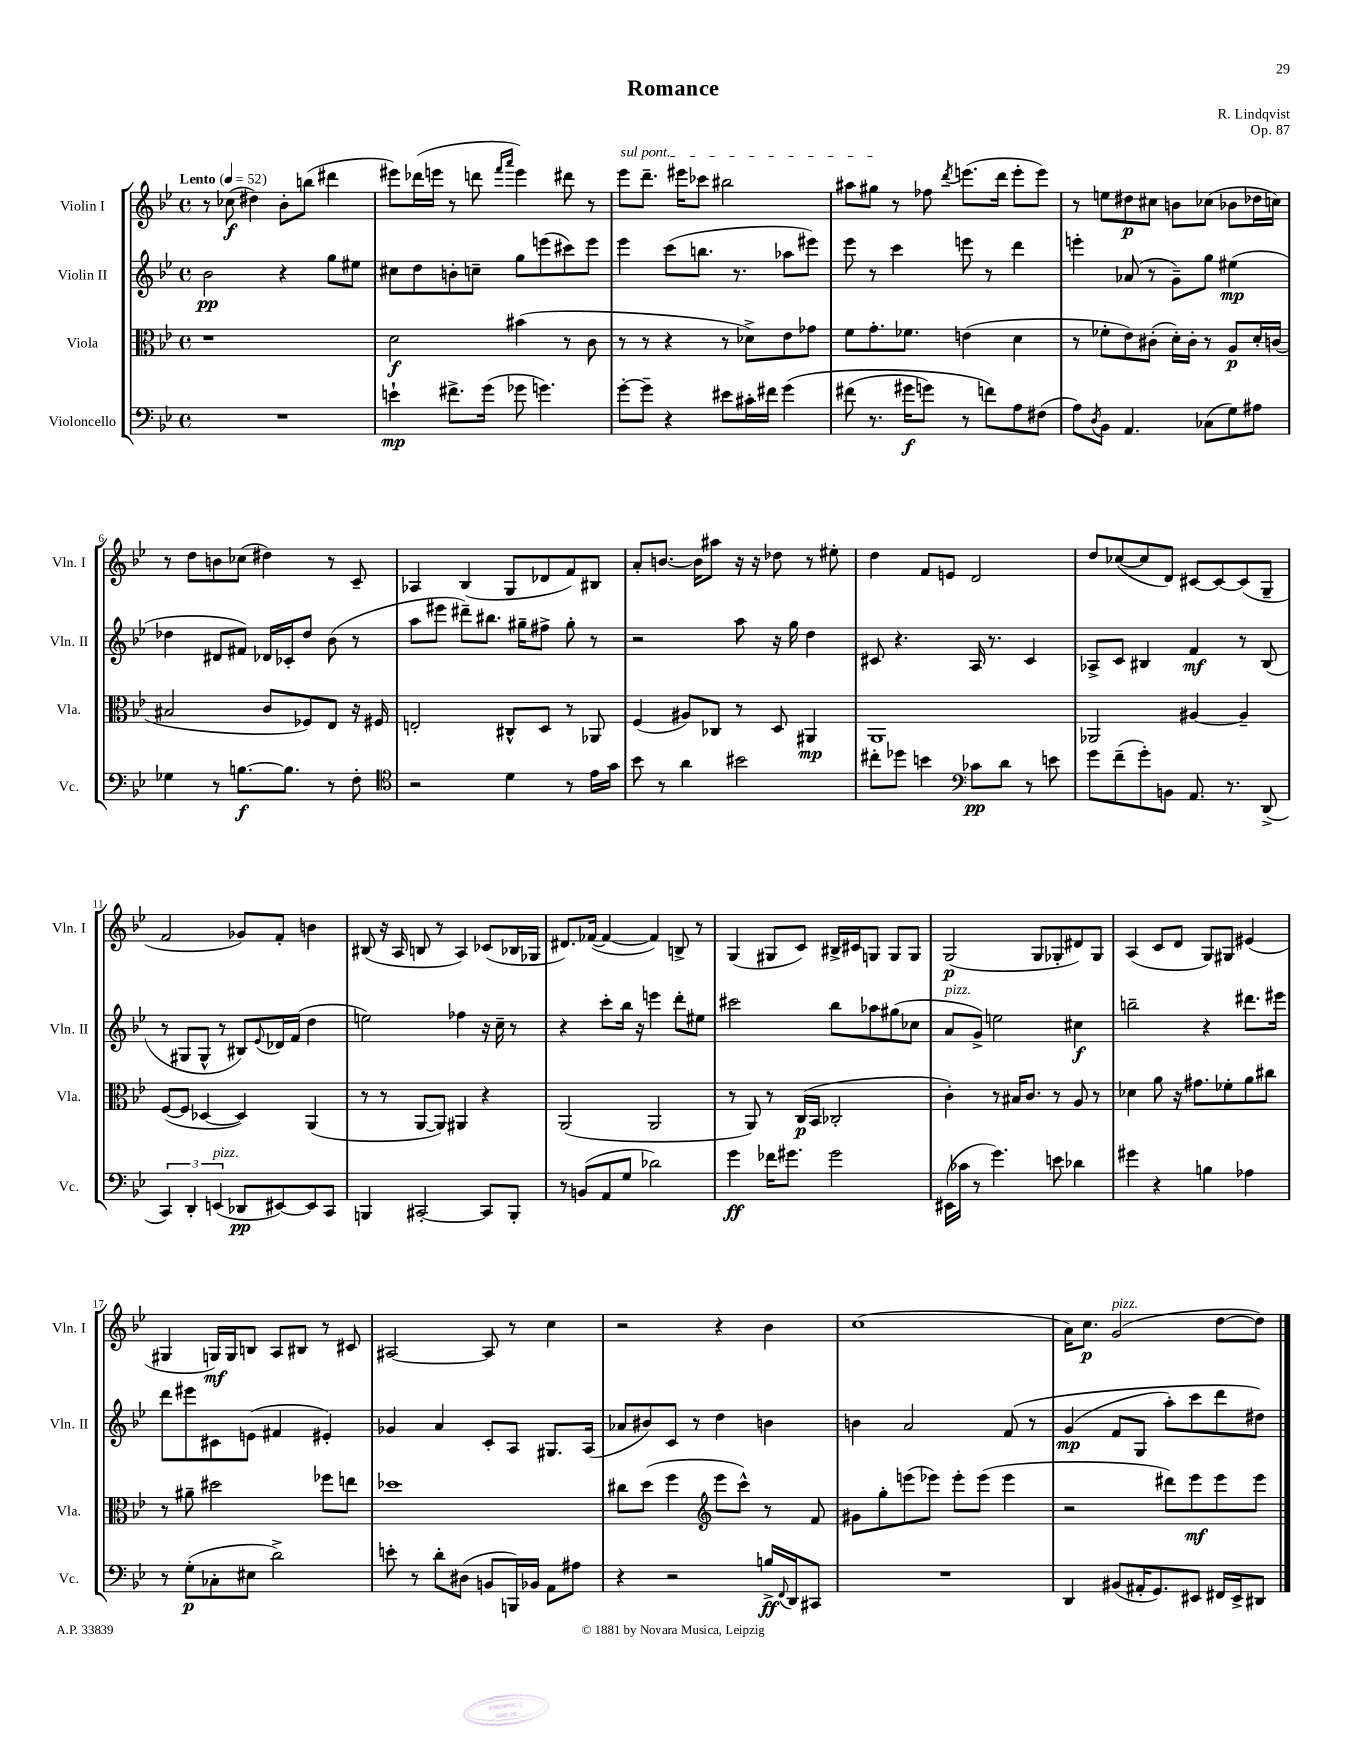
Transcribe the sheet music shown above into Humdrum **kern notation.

**kern	**dynam	**kern	**dynam	**kern	**dynam	**kern	**dynam
*part4	*part4	*part3	*part3	*part2	*part2	*part1	*part1
*staff4	*staff4	*staff3	*staff3	*staff2	*staff2	*staff1	*staff1
*I"Violoncello	*	*I"Viola	*	*I"Violin II	*	*I"Violin I	*
*I'Vc.	*	*I'Vla.	*	*I'Vln. II	*	*I'Vln. I	*
*clefF4	*	*clefC3	*	*clefG2	*	*clefG2	*
*k[b-e-]	*	*k[b-e-]	*	*k[b-e-]	*	*k[b-e-]	*
*M4/4	*	*M4/4	*	*M4/4	*	*M4/4	*
*met(c)	*	*met(c)	*	*met(c)	*	*met(c)	*
*MM52	*	*MM52	*	*MM52	*	*MM52	*
=1	=1	=1	=1	=1	=1	=1	=1
!	!	!	!	!	!	!LO:TX:a:B:t=Lento	!
1r	.	1r	.	2b-\	pp	8r	.
.	.	.	.	.	.	(8cc-X\	f
.	.	.	.	.	.	4dd#X\)	.
.	.	.	.	4r	.	8b-'\L	.
.	.	.	.	.	.	(8bbn\J	.
.	.	.	.	8gg\L	.	4ddd#X\	.
.	.	.	.	8ee#X\J	.	.	.
=2	=2	=2	=2	=2	=2	=2	=2
4en`\	mp	2d\	f	8cc#X\L	.	8eee#X\L)	.
.	.	.	.	8dd\	.	(16ddd-X\L	.
.	.	.	.	.	.	16eeen\JJ	.
8.f#X^\L	.	.	.	8bn'\	.	8r	.
.	.	.	.	8ccn~\J	.	8dddn\	.
(16g\Jk	.	.	.	.	.	.	.
.	.	.	.	.	.	16qqfff/LL	.
.	.	.	.	.	.	16qqaaa/JJ	.
8g-X\	.	(4b#X\	.	8gg\L	.	4eee\)	.
4.gn\)	.	.	.	(8eeen\	.	.	.
.	.	8r	.	8ccc#X\)	.	8ddd#X\	.
.	.	8c\	.	8eee\J	.	8r	.
=3	=3	=3	=3	=3	=3	=3	=3
!	!	!	!	!	!	!LO:TX:a:i:t=sul pont.	!
[8g'\L	.	8r	.	4eee-\	.	8eee-\L	.
8g~\J]	.	8r	.	.	.	8.ddd~\J	.
4r	.	4r	.	(8ccc\L	.	.	.
.	.	.	.	.	.	16eee#X\KL	.
.	.	.	.	8.bbn\J	.	8ccc-X\J	.
8e#X\L	.	8r	.	.	.	2bb#X\	.
.	.	.	.	8.r	.	.	.
16c#X'\L	.	8d-X^\L)	.	.	.	.	.
16f#X\JJ	.	.	.	.	.	.	.
(4g\	.	8e-\	.	8aa-X\L	.	.	.
.	.	8g-X\J	.	8eee#X\J)	.	.	.
=4	=4	=4	=4	=4	=4	=4	=4
(8f#X\	.	8f\L	.	8eee-\	.	8aa#X\L	.
8.r	.	8.g'\	.	8r	.	8gg#X\J	.
.	.	.	.	4ccc\	.	8r	.
16g#X\KL	f	8.f-X\J	.	.	.	.	.
8gn\J)	.	.	.	.	.	8ff-X\	.
.	.	.	.	.	.	8qddd/	.
8r	.	(4en\	.	8eeen\	.	(8.eeen\L	.
8fn\L)	.	.	.	8r	.	.	.
.	.	.	.	.	.	16ddd\Jk	.
8A\	.	4d\	.	4ddd\	.	8eee'\L	.
(8F#X\J	.	.	.	.	.	8eee\J)	.
=5	=5	=5	=5	=5	=5	=5	=5
8A\L)	.	8r	.	4eeen'\	.	8r	.
8qD/	.	.	.	.	.	.	.
8BB-\J	.	8f-X'\L	.	.	.	8een\L	.
4.AA/	.	8e-\)	.	(8a-X/	.	8dd#X\	p
.	.	(8c#X'\J	.	8r	.	8cc#X\J	.
.	.	16d'\LL)	.	8g~\L)	.	8bn\L	.
.	.	16c#'\JJ	.	.	.	.	.
(8C-X\L	.	8r	.	8gg\J	.	(8cc-X\J	.
8G\)	.	8A/L	p	(4ee#X\	mp	8b-X\L	.
8A#X\J	.	16d'/L	.	.	.	16dd-X\L	.
.	.	(16cn/JJ	.	.	.	16ccn\JJ)	.
!!LO:LB:g=z
=6	=6	=6	=6	=6	=6	=6	=6
4G-X\	.	2B#X/	.	4dd-X\	.	8r	.
.	.	.	.	.	.	8dd\L	.
8r	.	.	.	8d#X/L	.	8bn\	.
[8.Bn\L	f	.	.	8f#X/J)	.	(8cc-X\J	.
.	.	8c/L	.	16d-X/LL	.	4dd#X\)	.
8.B\J]	.	.	.	16c-X'/J	.	.	.
.	.	8F-X/)	.	8dd-/J	.	.	.
8r	.	8E-/J	.	(8b-\	.	8r	.
8F'\	.	16r	.	8r	.	8c~/	.
.	.	16F#X/	.	.	.	.	.
=7	=7	=7	=7	=7	=7	=7	=7
*clefC4	*	*	*	*	*	*	*
2r	.	2En'/	.	8aa\L	.	4A-X/	.
.	.	.	.	8eee#X\J	.	.	.
.	.	.	.	8ddd#X~\L)	.	(4B-/	.
.	.	.	.	8.bb#X\J	.	.	.
4d\	.	8C#X^^/L	.	.	.	8G/L	.
.	.	.	.	16gg#X~\KL	.	.	.
.	.	8D/J	.	8ff#X^\J	.	8d-X/	.
8r	.	8r	.	8gg#'\	.	8f/)	.
16e-\LL	.	8AA-X/	.	8r	.	8B#X/J	.
16g\JJ	.	.	.	.	.	.	.
=8	=8	=8	=8	=8	=8	=8	=8
8b-\	.	(4F/	.	2r	.	8a'/L	.
8r	.	.	.	.	.	[8.bn/J	.
4a\	.	8A#X/L)	.	.	.	.	.
.	.	.	.	.	.	16b\KL]	.
.	.	8C-X/J	.	.	.	8aa#X\J	.
2b#X\	.	8r	.	8aa\	.	16r	.
.	.	.	.	.	.	16r	.
.	.	8D/	.	16r	.	8dd-X\	.
.	.	.	.	16gg\	.	.	.
.	.	4AA#X/	mp	4dd\	.	8r	.
.	.	.	.	.	.	8ee#X'\	.
=9	=9	=9	=9	=9	=9	=9	=9
8cc#X'\L	.	1AA	.	8c#X/	.	4dd\	.
8dd-X\J	.	.	.	4.r	.	.	.
4bn\	.	.	.	.	.	8f/L	.
.	.	.	.	.	.	8en/J	.
*clefF4	*	*	*	*	*	*	*
8c-X\L	pp	.	.	16A/	.	2d/	.
.	.	.	.	8.r	.	.	.
8d\J	.	.	.	.	.	.	.
8r	.	.	.	4c#/	.	.	.
8en\	.	.	.	.	.	.	.
=10	=10	=10	=10	=10	=10	=10	=10
8g\L	.	2AA-X/	.	8A-X^/L	.	8dd/L	.
(8f~\	.	.	.	8c/J	.	([8cc-X/	.
8g'\)	.	.	.	4B#X/	.	8cc-/]	.
8BBn\J	.	.	.	.	.	8d/J)	.
8.AA/	.	[4A#X/	.	4f/	mf	[8c#X/L	.
.	.	.	.	.	.	8c#/_	.
8.r	.	.	.	.	.	.	.
.	.	4A#~/]	.	8r	.	(8c#/]	.
(8DD^/	.	.	.	(8B#/	.	8G~/J	.
!!LO:LB:g=z
=11	=11	=11	=11	=11	=11	=11	=11
6CC/)	.	([8F/L	.	8r	.	2f/	.
.	.	8F/J]	.	8G#X/L	.	.	.
6DD'/	.	.	.	.	.	.	.
.	.	[4D-X/	.	8G#^^/J	.	.	.
!LO:TX:a:i:t=pizz.	!	!	!	!	!	!	!
(6EEn/	.	.	.	.	.	.	.
.	.	.	.	8r	.	.	.
8DD-X/L	pp	4D-/])	.	8B#X/L)	.	8g-X/L)	.
.	.	.	.	8qqe-/	.	.	.
[8EE#X/)	.	.	.	16d-X/L	.	8f'/J	.
.	.	.	.	(16f/JJ	.	.	.
8EE#/]	.	(4AA/	.	4dd\	.	4bn\	.
8CC/J	.	.	.	.	.	.	.
=12	=12	=12	=12	=12	=12	=12	=12
4BBBn/	.	8r	.	2een\)	.	(8B#X/	.
.	.	8r	.	.	.	16r	.
.	.	.	.	.	.	16A/	.
[2CC#X'/	.	[8AA/L	.	.	.	8Bn/	.
.	.	8AA/J])	.	.	.	8r	.
.	.	4AA#X/	.	4ff-X\	.	4A/)	.
8CC#/L]	.	4r	.	16r	.	(8c-X/L	.
.	.	.	.	16cc~\	.	.	.
8BBB'/J	.	.	.	8r	.	16B-X/L	.
.	.	.	.	.	.	16G-X/JJ	.
=13	=13	=13	=13	=13	=13	=13	=13
8r	.	(2AA/	.	4r	.	8.d#X/L)	.
(8BBn/L	.	.	.	.	.	.	.
.	.	.	.	.	.	([16f-X/Jk	.
8AA/	.	.	.	8ccc'\L	.	4f-/_	.
8G/J	.	.	.	16bb-\Jk	.	.	.
.	.	.	.	16r	.	.	.
2d-X\)	.	2AA/	.	4eeen\	.	4f-/])	.
.	.	.	.	8ddd'\L	.	8Bn^/	.
.	.	.	.	8ee#X\J	.	8r	.
=14	=14	=14	=14	=14	=14	=14	=14
4g\	ff	8r	.	2ccc#X\	.	(4G/	.
.	.	8AA/)	.	.	.	.	.
16f-X\KL	.	8r	.	.	.	8G#X/L	.
8.g#X\J	.	.	.	.	.	.	.
.	.	(16C/LL	p	.	.	8c/J)	.
.	.	16BB-/JJ	.	.	.	.	.
2g#\	.	2C-X'/	.	8bb-\L	.	16B#X^/LL	.
.	.	.	.	.	.	16c#X/J	.
.	.	.	.	8aa-X\	.	8Gn/J	.
.	.	.	.	(8gg#X\	.	8G/L	.
.	.	.	.	8cc-X\J	.	8G/J	.
=15	=15	=15	=15	=15	=15	=15	=15
!	!	!	!	!LO:TX:a:i:t=pizz.	!	!	!
(16EE#X\LL	.	4c'\)	.	8a/L	.	(2G/	p
16c-X\JJ	.	.	.	.	.	.	.
8r	.	.	.	8g^/J)	.	.	.
4.g\)	.	8r	.	2een\	.	.	.
.	.	16B#X/KL	.	.	.	.	.
.	.	8.c/J	.	.	.	.	.
.	.	.	.	.	.	8G/L	.
8en\	.	8r	.	.	.	8G-X'/	.
4d-X\	.	8A/	.	4cc#X\	f	8d#X/)	.
.	.	8r	.	.	.	8G-/J	.
=16	=16	=16	=16	=16	=16	=16	=16
4g#X\	.	4d-X\	.	2bbn~\	.	(4A/	.
4r	.	8a\	.	.	.	8c/L	.
.	.	16r	.	.	.	8d/J	.
.	.	8.g#X\L	.	.	.	.	.
4Bn\	.	.	.	4r	.	8G/L)	.
.	.	8f-X'\	.	.	.	8G#X/J	.
4A-X\	.	8a\	.	8.ddd#X\L	.	(4e#X/	.
.	.	8cc#X\J	.	.	.	.	.
.	.	.	.	16eee#X\Jk	.	.	.
!!LO:LB:g=z
=17	=17	=17	=17	=17	=17	=17	=17
8r	.	8r	.	8ddd\L	.	4G#X/	.
(8G'\L	p	8a#X~\	.	8eee#X\	.	.	.
8C-X'\	.	2dd#X\	.	8c#X\	.	16Gn/LL)	mf
.	.	.	.	.	.	16G/J	.
8E#X\J	.	.	.	(8en\J	.	8Bn/J	.
2d^\)	.	.	.	4f#X/	.	8A/L	.
.	.	.	.	.	.	8B#X/J	.
.	.	8ff-X\L	.	4e#X'/)	.	8r	.
.	.	8een\J	.	.	.	8c#X/	.
=18	=18	=18	=18	=18	=18	=18	=18
8en'\	.	1dd-X	.	4g-X/	.	[2A#X/	.
8r	.	.	.	.	.	.	.
8d'\L	.	.	.	4a/	.	.	.
(8D#X\J	.	.	.	.	.	.	.
8BBn/L	.	.	.	8c'/L	.	8A#/]	.
16BBBn/L)	.	.	.	8A/J	.	8r	.
16BB-X/JJ	.	.	.	.	.	.	.
8AA\L	.	.	.	8.G#X/L	.	4cc\	.
8A#X\J	.	.	.	.	.	.	.
.	.	.	.	(16A/Jk	.	.	.
=19	=19	=19	=19	=19	=19	=19	=19
4r	.	8cc#X\L	.	8a-X/L	.	2r	.
.	.	(8dd\J	.	8b#X/)	.	.	.
2r	.	4ff\	.	8c/J	.	.	.
.	.	.	.	8r	.	.	.
*	*	*clefG2	*	*	*	*	*
.	.	8eee-\L	.	4dd\	.	4r	.
.	.	8ccc^^\J)	.	.	.	.	.
16Bn^/LL	ff	8r	.	4bn\	.	4b-\	.
8qqFF/	.	.	.	.	.	.	.
16DD/J	.	.	.	.	.	.	.
8CC#X/J	.	8f/	.	.	.	.	.
=20	=20	=20	=20	=20	=20	=20	=20
1r	.	8g#X\L	.	4bn\	.	(1cc	.
.	.	8gg'\	.	.	.	.	.
.	.	(8eeen\	.	2a/	.	.	.
.	.	8eee-X\J)	.	.	.	.	.
.	.	8eee-'\L	.	.	.	.	.
.	.	(8eee-\J	.	.	.	.	.
.	.	4eee-\	.	(8f/	.	.	.
.	.	.	.	8r	.	.	.
=21	=21	=21	=21	=21	=21	=21	=21
4DD/	.	2r	.	(4g/	mp	16a\KL)	.
.	.	.	.	.	.	8.cc\J	p
!	!	!	!	!	!	!LO:TX:a:i:t=pizz.	!
(8BB#X/L	.	.	.	8f/L	.	(2g/	.
16AA#X'/K	.	.	.	8G/J	.	.	.
8.GG/)	.	.	.	.	.	.	.
.	.	8ddd#X\L)	.	8aa'\L)	.	.	.
8EE#X/J	.	8eee-\	mf	8ccc\	.	.	.
16FF#X/LL	.	8eee-\	.	8ddd\	.	[8dd\L	.
16EE#^/J	.	.	.	.	.	.	.
8DD#X/J	.	8eee-\J	.	8dd#X\J)	.	8dd\J])	.
==	==	==	==	==	==	==	==
*-	*-	*-	*-	*-	*-	*-	*-
